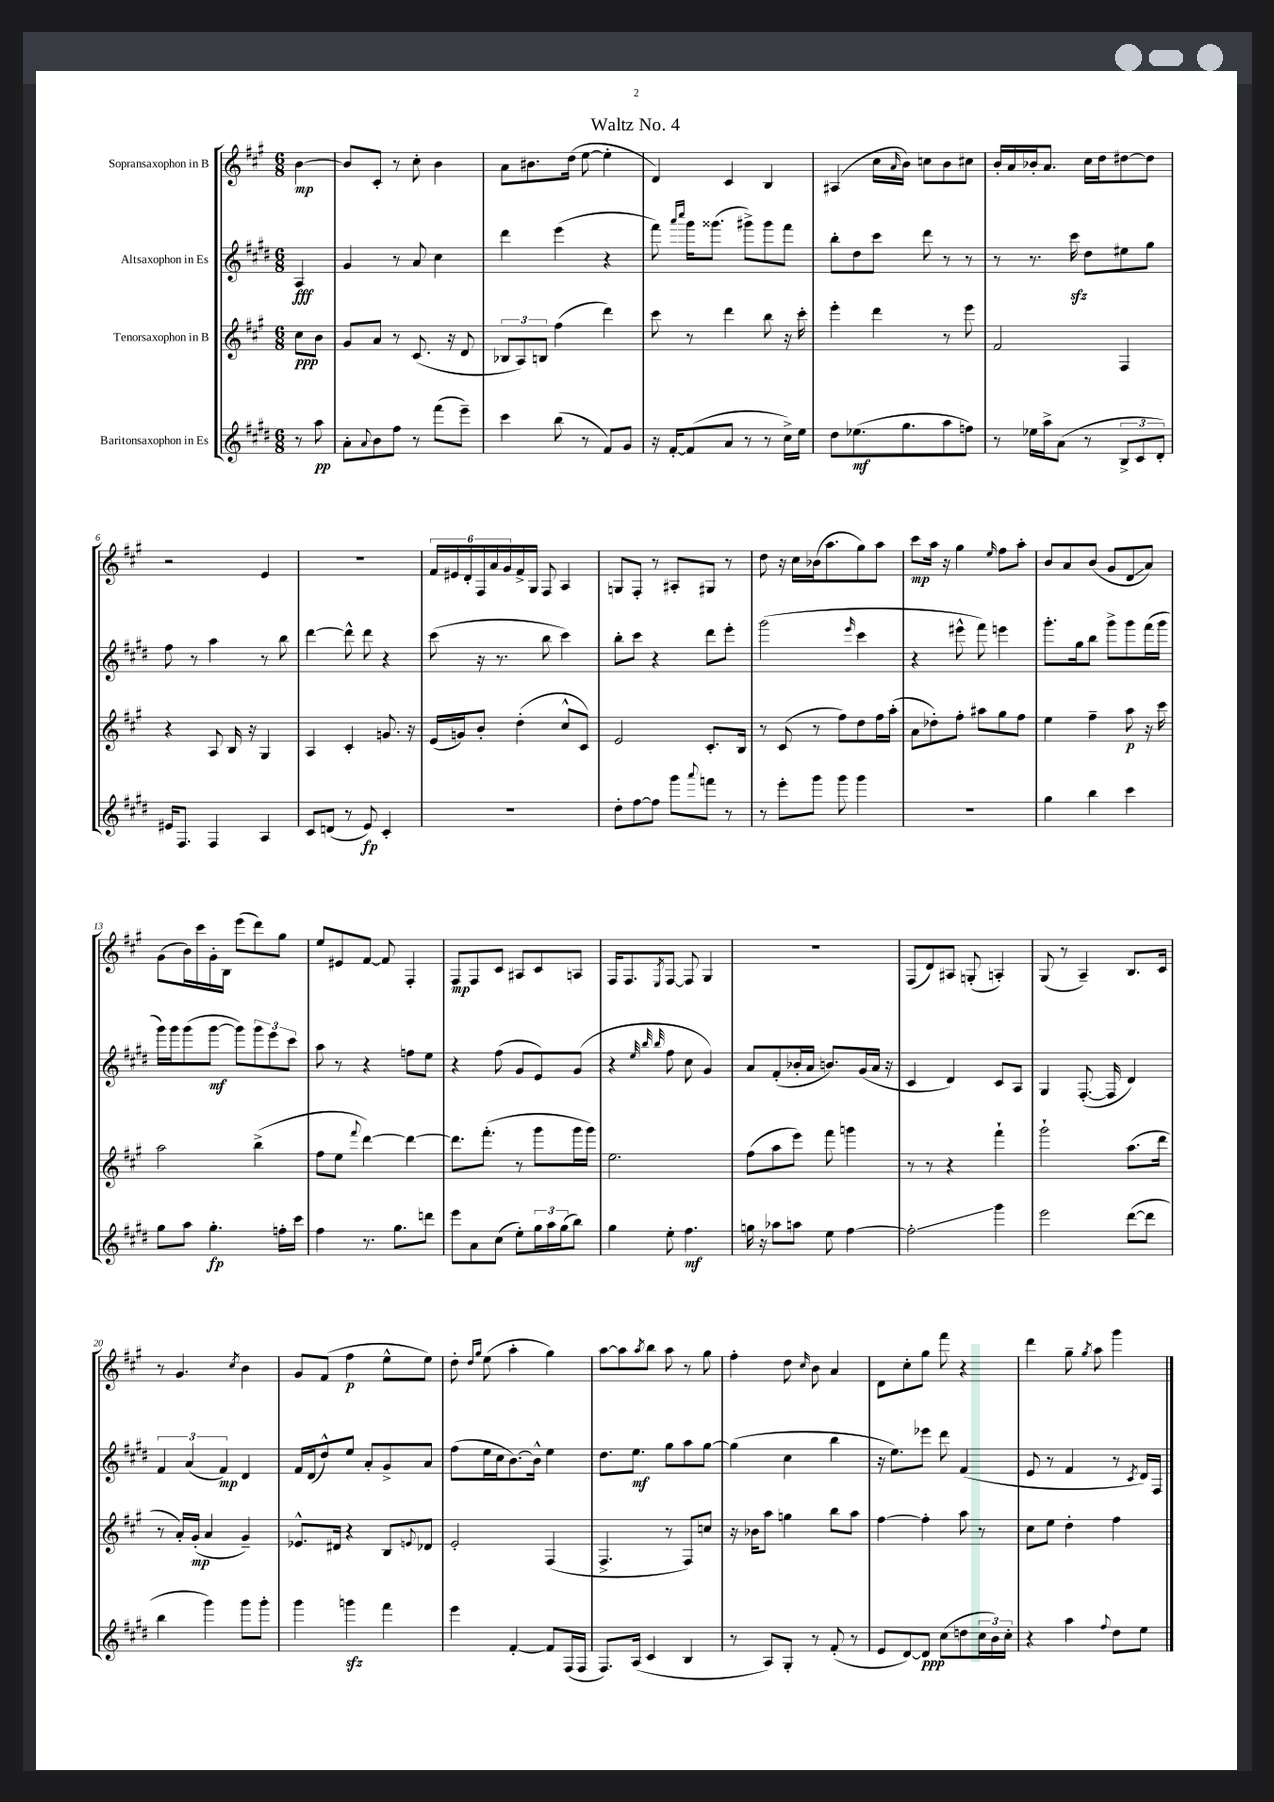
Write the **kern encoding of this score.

**kern	**kern	**kern	**kern
*staff4	*staff3	*staff2	*staff1
*clefG2	*clefG2	*clefG2	*clefG2
*k[f#c#g#d#]	*k[f#c#g#]	*k[f#c#g#d#]	*k[f#c#g#]
*M6/8	*M6/8	*M6/8	*M6/8
8r	8cc#	4A	[4b
8aa	8b	.	.
=	=	=	=
8a'	8g#	4g#	8b]
8qqa	.	.	.
8b	8a	.	8c#'
8ff#	8r	8r	8r
8r	(8.c#	8a	8cc#'
(8fff#	.	4cc#	4b
.	16r	.	.
8eee~)	8d	.	.
=	=	=	=
4ccc#	12B-	4ddd#	8a
.	12A)	.	.
.	.	.	8.b#
.	12B	.	.
(8bb	(4ff#	(4eee	.
.	.	.	(16dd
8r	.	.	[8ee
8f#)	4ddd)	4r	4ee']
8g#	.	.	.
=	=	=	=
16r	8ccc#	8fff#)	4d)
[16f#'	.	.	.
.	.	16qqaaa	.
.	.	16qqcccc#	.
(8f#]	8r	16ggg#	.
.	.	(8.ggg##	.
8a	4ddd	.	4c#
8r	.	8ggg#^)	.
8r	8bb	8ggg#	4B
16cc#^)	16r	8fff#	.
16ee	16ccc#'	.	.
=	=	=	=
8dd#	4eee'	8bb'	(4A#
(8.ee-	.	8dd#	.
.	4ddd	8ccc#	16cc#
.	.	.	16qqa
8.gg#	.	.	16b)
.	.	8ddd#	8cc
8aa	8r	8r	8b
8ff)	8eee	8r	8cc#
=	=	=	=
8r	2f#	8r	16b'
.	.	.	16a
16ee-	.	8.r	16b-'
16aa^	.	.	8.a
(8a	.	.	.
.	.	16ccc#	.
8r	.	8dd#	16cc#
.	.	.	16dd
12B^	4F#	8ee#	[8dd#
12c#	.	.	.
.	.	8gg#	8dd#]
12d#')	.	.	.
=	=	=	=
16e#	4r	8ff#	2r
8.F#	.	.	.
.	.	8r	.
4F#	8A	4aa	.
.	16B	.	.
.	16r	.	.
4A	4G#	8r	4e
.	.	8bb	.
=	=	=	=
8c#	4A	[4ddd#	2.r
(8d	.	.	.
8r	4c#'	8ddd#^^]	.
8e)	.	8ddd#	.
4c#'	8.g	4r	.
.	16r	.	.
=	=	=	=
2.r	(16e	(8ccc#	24f#
.	.	.	24e#
.	16g)	.	.
.	.	.	24d'
.	8b'	16r	24F#
.	.	.	24a
.	.	8.r	.
.	.	.	24g#
.	(4dd'	.	16f#^
.	.	.	16G#
.	.	8bb	8F#
.	8cc#^^	4ccc#)	4A
.	8c#)	.	.
=	=	=	=
8dd#'	2e	8bb'	8G
[8ff#	.	8ccc#	8F#'
8ff#]	.	4r	8r
8ggg#	.	.	8A#'
8qqaaa	.	.	.
8fff	8.c#'	8ddd#	8G#
8r	.	8eee'	8r
.	16B	.	.
=	=	=	=
8r	8r	(2ggg#	8dd
8eee'	(8c#	.	16r
.	.	.	16cc#
8ggg#	8r	.	(16b-
.	.	.	8.aa
8ggg#	8ff#)	.	.
.	.	16qqeee	.
4ggg#	8dd	4ccc#	8gg#)
.	16ff#	.	8aa
.	(16aa'	.	.
=	=	=	=
2.r	8a	4r	8ccc#
.	8dd-')	.	16aa
.	.	.	16r
.	8ff#'	8eee#^^	4gg#
.	8aa#	8fff#)	.
.	.	.	16qqee
.	8gg#	4eee	8ff#
.	8ff#	.	8aa'
=	=	=	=
4gg#	4ee	8.ggg#'	8b
.	.	.	8a
.	.	16gg#	.
4bb	4ff#~	8bb	(8b
.	.	8ggg#^	8g#
4ccc#	8aa	8ggg#	8d
.	16r	(16fff#	8a)
.	16ccc#	16ggg#	.
=	=	=	=
8gg#	2aa	16ggg#)	(8g#
.	.	16ggg#	.
8aa	.	(8ggg#	16b)
.	.	.	16ccc#
4.gg#'	.	[8ggg#	16g#'
.	.	.	16B
.	.	8ggg#])	(8eee
.	(4bb^	12ggg#	8ddd)
.	.	12eee	.
16ff'	.	.	8gg#
.	.	12ccc#	.
16ccc#	.	.	.
=	=	=	=
4ff#	8ff#	8aa	8ee
.	8ee	8r	8e#
.	8qqfff#	.	.
8.r	[4ddd)	4r	[8f#
.	.	.	8f#]
8.gg#	.	.	.
.	4ddd_	8ff	4F#'
8ddd	.	8ee	.
=	=	=	=
8eee	8.ddd]	4r	8F#
8a	.	.	8F#
.	(8.fff#'	.	.
(8cc#	.	(8ff#	8c#
8ee')	8r	8g#	8A#
24gg#	8ggg#	8e)	8c#
24aa	.	.	.
(24gg#	.	.	.
8bb)	16ggg#	(8g#	8A
.	16ggg#)	.	.
=	=	=	=
4gg#	2.ee	4r	16F#
.	.	.	8.F#
.	.	32qqee	.
.	.	32qqbb	.
.	.	32qqbb	8qE
8ee'	.	8ff#	[8F#
4.ff#	.	8cc#	8F#]
.	.	4g#)	4G#
=	=	=	=
16gg	(8ff#	8a	2.r
16r	.	.	.
8aa-	8aa	(8f#'	.
8aa	8eee)	16b-'	.
.	.	16a	.
8ee	8fff#	8.b)	.
[4ff#	4ggg	.	.
.	.	(16g#	.
.	.	16a	.
.	.	16r	.
=	=	=	=
2ff#']	8r	4c#	(8F#
.	8r	.	8d)
.	4r	4d#)	8A#
.	.	.	(8G'
4ggg#	4fff#`	8c#	4A')
.	.	8A	.
=	=	=	=
2eee	2ggg#`	4G#	(8G#
.	.	.	8r
.	.	([8.F#'	4A~)
.	.	16F#]	.
([8ddd#	(8.aa	4d#)	8.B
8ddd#]	.	.	.
.	16ddd	.	16c#
=	=	=	=
4bb	8r	6f#	8r
.	16a')	.	4.g#
.	.	(6a	.
.	(16g#'	.	.
4ggg#)	4a	.	.
.	.	6f#)	.
.	.	.	8qcc#
8ggg#	4g#~)	4d#	4b
8ggg#'	.	.	.
=	=	=	=
4ggg#	8.e-^^	16f#	8g#
.	.	(16d#	.
.	.	8dd#^^)	(8f#
.	16d#	.	.
4ggg	4r	8ee	4ff#
.	.	8a'	.
4fff#	8B	8g#^	8ee^^
.	8qqe	.	.
.	8d-	8a	8ee)
=	=	=	=
4eee	2e'	(8ff#	8dd'
.	.	.	16qqdd
.	.	.	16qqgg#
.	.	16ee	(8ee
.	.	16cc#	.
[4f#'	.	[8.b)	4aa'
.	.	16b^^]	.
8f#]	(4F#	4ee	4gg#)
(16F#	.	.	.
16F#	.	.	.
=	=	=	=
8.F#)	4.F#^	8.dd#	[8aa
.	.	.	8aa]
(16A	.	8.ee	.
.	.	.	8qaa
4c#	.	.	8bb
.	8r	8gg#	8aa
4B	8F#)	8aa	8r
.	8cc	[8gg#	8gg#
=	=	=	=
8r	16r	(4gg#]	4ff#'
.	16b-	.	.
8A)	8aa	.	.
8G#'	4gg	4cc#	8dd
.	.	.	16qqcc#
8r	.	.	8b
(8f#'	8bb	4bb	4a
8r	8aa	.	.
=	=	=	=
8e	[4ff#	16r	8d
.	.	8.ee)	.
[8d#)	.	.	8cc#'
8d#]	4ff#']	8eee-	8gg#
(8cc#	.	8ddd#	8fff#
8dd	8aa	(4f#	4r
24cc#	8r	.	.
24b)	.	.	.
24cc#'	.	.	.
=	=	=	=
4r	8cc#	8e	4ddd
.	8ee	8r	.
4aa	4dd'	4f#	8gg#~
.	.	.	8qgg#
.	.	.	8aa
8qqff#	.	.	.
8dd#	4ff#	8r	4ggg#
.	.	8qc#	.
8ee	.	16d#)	.
.	.	16F#	.
==	==	==	==
*-	*-	*-	*-
